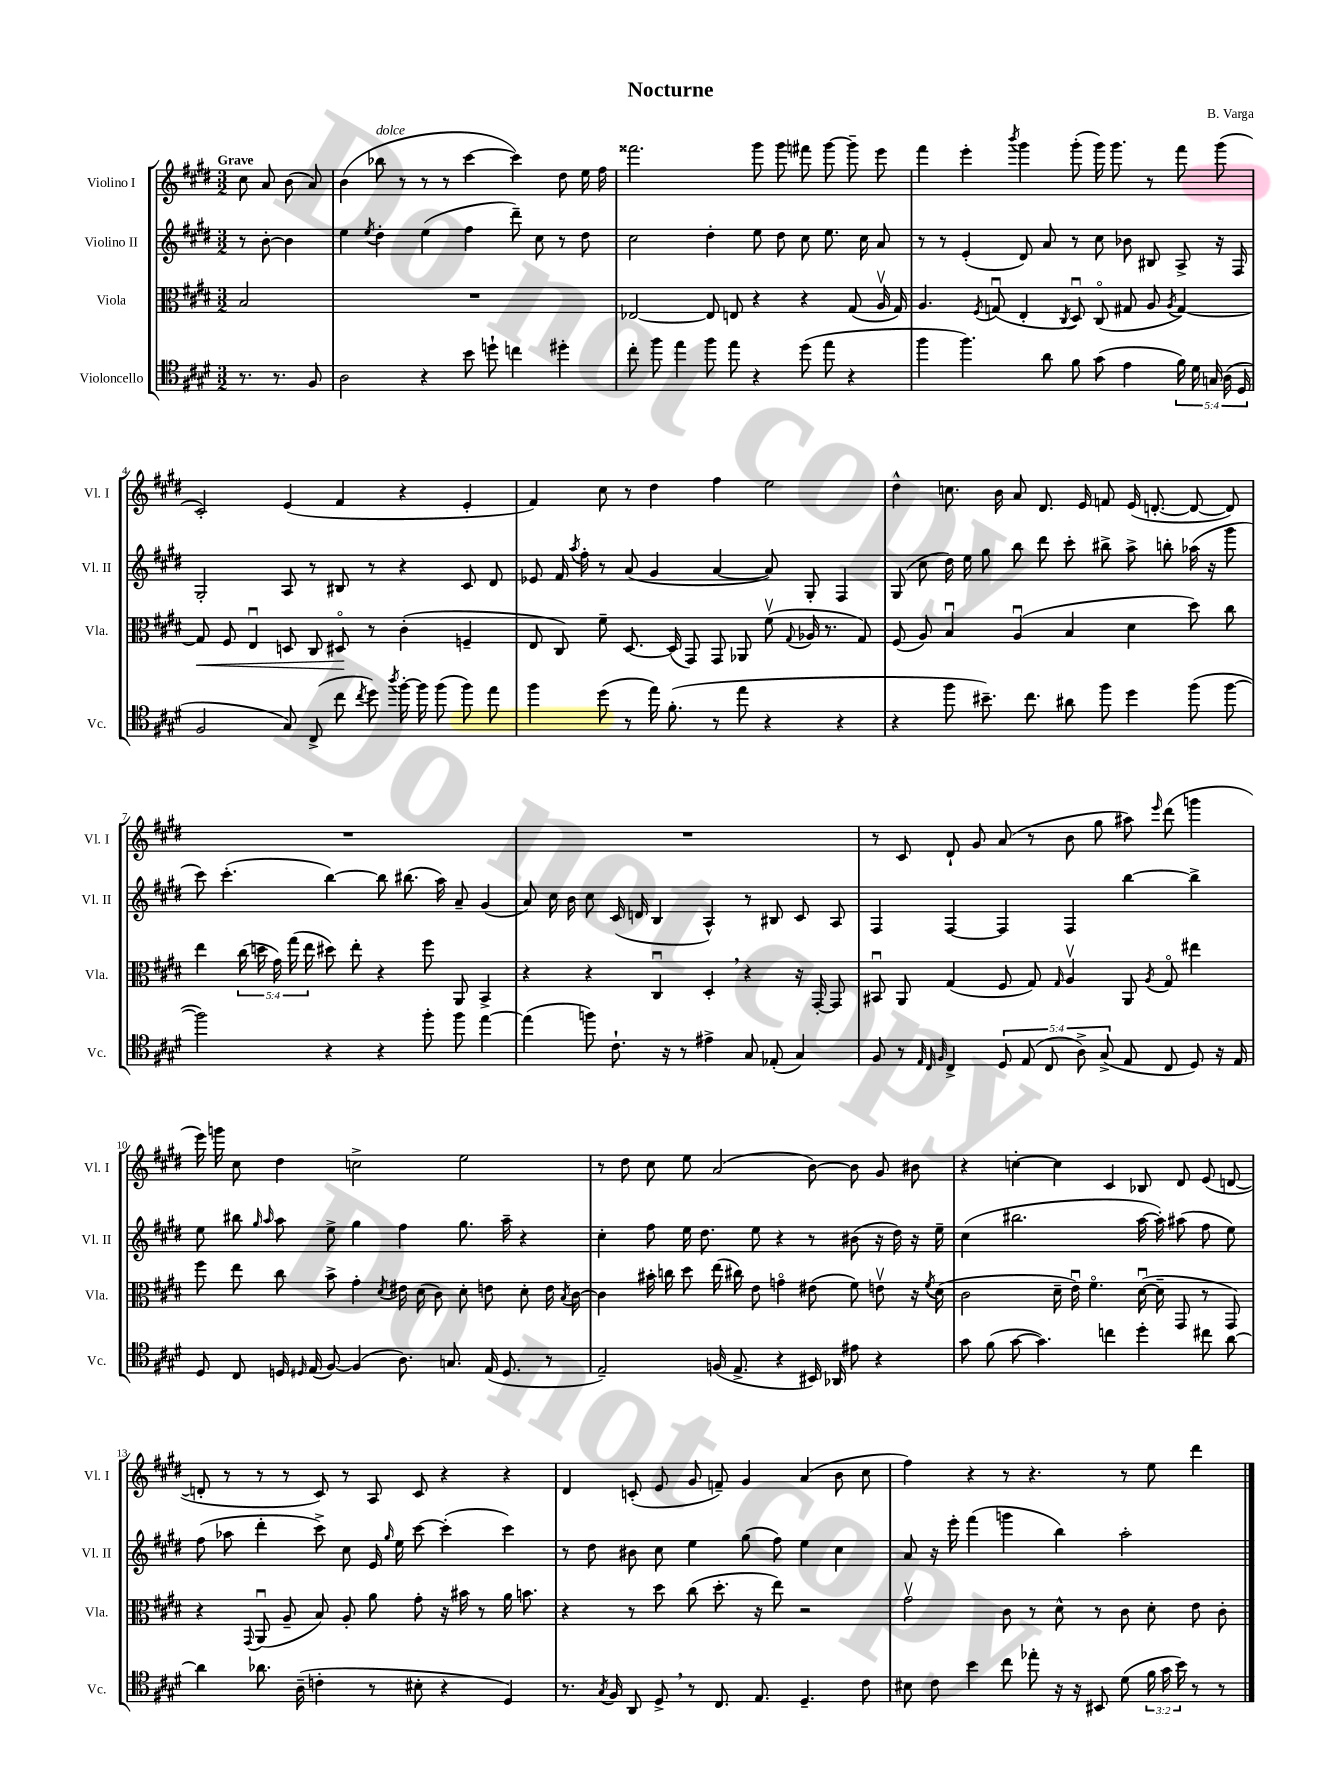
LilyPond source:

\header { title = "Nocturne" composer = "B. Varga" }
<<
\new StaffGroup <<
\new Staff = "s0" \with { instrumentName = "Violino I" shortInstrumentName = "Vl. I" } {
    \clef treble \key e \major \numericTimeSignature \time 3/2 \partial 2 \tempo "Grave"
    \autoBeamOff cis''8 a'8 b'8( a'8) |
    b'4( bes''8^\markup { \italic "dolce" } r8 r8 r8 cis'''4~ cis'''4) dis''8 e''16 fis''16 |
    fisis'''2. gis'''8 gis'''8 fis'''8 gis'''8~ gis'''8-- e'''8 |
    fis'''4 e'''4-. \acciaccatura { b'''8 } gis'''4 gis'''8-.( gis'''16) gis'''8. r8 fis'''8 gis'''8( |
    cis'2-.) e'4( fis'4 r4 e'4-. |
    fis'4) cis''8 r8 dis''4 fis''4 e''2 |
    dis''4-^ c''8. b'16 a'8 dis'8. e'16 f'8 e'16( d'8.~-. d'8~ d'8) |
    R1. |
    R1. |
    r8 cis'8 dis'8-! gis'8 a'8( r8 b'8 gis''8 ais''8) \grace { e'''16 } dis'''8( g'''4 |
    e'''16) g'''16 cis''8 dis''4 c''2-> e''2 |
    r8 dis''8 cis''8 e''8 a'2( b'8~) b'8 gis'8 bis'8 |
    r4 c''4~-. c''4 cis'4 bes8 dis'8 e'8( d'8~ |
    d'8-. r8 r8 r8 cis'8) r8 a8 cis'8 r4 r4 |
    dis'4 c'8-.( e'8 gis'8 f'8--) gis'4 a'4( b'8 cis''8 |
    fis''4) r4 r8 r4. r8 e''8 dis'''4 \bar "|." |
}
\new Staff = "s1" \with { instrumentName = "Violino II" shortInstrumentName = "Vl. II" } {
    \clef treble \key e \major \numericTimeSignature \time 3/2 \partial 2
    \autoBeamOff r8 b'8~-. b'4 |
    e''4 \acciaccatura { e''8 } dis''4-. e''4( fis''4 dis'''8--) cis''8 r8 dis''8 |
    cis''2 dis''4-. e''8 dis''8 cis''8 e''8. cis''16 a'8 |
    r8 r8 e'4-.( dis'8) a'8 r8 cis''8 bes'8 bis8 a8-> r16 fis16 |
    gis2-. a8 r8 bis8 r8 r4 cis'8 dis'8 |
    ees'8 fis'16 \acciaccatura { a''8 } fis''16-. r8 a'8( gis'4 a'4~ a'8) gis8-. fis4 |
    gis8( cis''8 dis''16) e''16 gis''8 b''8 dis'''8 cis'''8-. bis''8-> a''8-> b''8-. aes''16( r16 gis'''8 |
    cis'''8) cis'''4.-.( b''4~) b''8 bis''8.( a''16) a'8-- gis'4( |
    a'8) cis''16 b'16 cis''8 cis'16( d'16 b4 a4-^) r8 bis8 cis'8 a8 |
    fis4 fis4~ fis4 fis4 b''4~ b''4-> |
    e''8 bis''8 \grace { gis''16 a''16 } a''8 e''8-> gis''4 fis''4 gis''8. a''16-- r4 |
    cis''4-. fis''8 e''16 dis''8. e''8 r4 r8 bis'8( r16 dis''16) r16 e''16-- |
    cis''4( bis''2. a''16~ a''16-.) ais''8( fis''8 e''8) |
    fis''8( aes''8 dis'''4-. cis'''8->) cis''8 e'16 \grace { gis''16 } e''16 cis'''8~ cis'''4-.( cis'''4) |
    r8 dis''8 bis'8 cis''8 e''4 gis''8( fis''8) e''4 cis''4 |
    a'8 r16 e'''16-. fis'''4( g'''4 b''4) a''2-. \bar "|." |
}
\new Staff = "s2" \with { instrumentName = "Viola" shortInstrumentName = "Vla." } {
    \clef alto \key e \major \numericTimeSignature \time 3/2 \override Staff.TupletNumber.text = #tuplet-number::calc-fraction-text \partial 2
    \autoBeamOff b2 |
    R1. |
    ees2~ ees8 e8 r4 r4 gis8( a16\upbow gis16) |
    a4. \acciaccatura { fis8 } g8\downbow( e4-. \acciaccatura { cis8 } dis8\downbow) cis8\flageolet( gis8 a8 \acciaccatura { a8 } gis4~) |
    gis8\< fis8 e4\downbow d8 cis8 dis8\flageolet\! r8 cis'4-.( f4-- |
    e8 cis8) fis'8-- dis8.~ dis16( gis,8) gis,8 aes,8 fis'8\upbow( \appoggiatura { gis8 } aes16 r8. gis8) |
    fis8( a8) b4\downbow a4\downbow( b4 dis'4 dis''8) cis''8 |
    e''4 \tuplet 5/4 { cis''16( d''16 gis'16) gis''16( e''16 } dis''8) e''8-. r4 fis''8 a,8 b,4-> |
    r4 r4 cis4\downbow dis4-. \breathe r4 r16 gis,16~-. gis,8 |
    bis,8\downbow a,8 gis4( fis8 gis8) \grace { gis16 } a4\upbow a,8 \acciaccatura { a8 } gis8\flageolet eis''4 |
    fis''8 e''8 cis''8 b'8-> gis'4-. \acciaccatura { dis'8 } eis'16 dis'16( cis'8) dis'8-. e'8 dis'8-. e'16 \acciaccatura { b8 } cis'16~ |
    cis'4 bis'16-. c''16 dis''8 e''16( cis''16) e'8 g'4\flageolet eis'8( fis'8) e'8\upbow r16 \acciaccatura { fis'8 } dis'16( |
    cis'2 dis'16-- e'16\downbow) fis'4.\flageolet dis'16~\downbow( dis'16-- gis,8 r8 gis,8) |
    r4 \appoggiatura { gis,8 } a,8\downbow( a8-- b8) a8-. a'8 gis'8-. r16 bis'16 r8 a'16 b'8. |
    r4 r8 dis''8 cis''8( dis''8.-. r16 e''8) r2 |
    gis'2\upbow cis'8 r8 dis'8-^ r8 cis'8 dis'8-. e'8 cis'8-. \bar "|." |
}
\new Staff = "s3" \with { instrumentName = "Violoncello" shortInstrumentName = "Vc." } {
    \clef tenor \key e \major \numericTimeSignature \time 3/2 \override Staff.TupletNumber.text = #tuplet-number::calc-fraction-text \partial 2
    \autoBeamOff r8. r8. fis8 |
    a2 r4 b'8 d''8-! c''4 dis''4-. |
    cis''8-. fis''8 e''4 fis''8 e''8 r4 dis''8( e''8 r4 |
    fis''4 fis''4.) a'8 fis'8 gis'8( e'4 \tuplet 5/4 { fis'16) dis'16 g16 a16( dis16 } |
    fis2 gis8) cis8->( cis''8 \acciaccatura { cis''8 } dis''8) \acciaccatura { a''8 } fis''16~-. fis''16 fis''8( fis''8) e''8 |
    fis''4 dis''8( r8 e''16) fis'8.-.( r8 e''8 r4 r4 |
    r4 fis''8 bis'8.--) cis''8. ais'8 fis''8 dis''4 fis''8( fis''8~ |
    fis''2) r4 r4 fis''8-. fis''8 e''4~ |
    e''4( f''8) cis'8.-! r16 r8 eis'4-> gis8 ees8-.( gis4) |
    fis8 r8 \grace { e32 cis32 fis32 } cis4-> \tuplet 5/4 { dis8 e8( cis8 a8->) gis8->( } e8 cis8 dis8) r16 e16 |
    dis8 cis8 d16 \grace { dis16 } e16( fis8~) fis4( a8.) g8. e16( dis8. r8 |
    e2--) f16( e8.-> r4 bis,16) aes,16 eis'8 r4 |
    gis'8 fis'8( gis'8~ gis'4.) c''4 dis''4-. cis''8 a'8~ |
    a'4 aes'8. a16--( c'4-. r8 bis8-. r4 dis4) |
    r8. \acciaccatura { gis8 } fis16 a,8 dis8-> \breathe r8 cis8. e8. dis4.-- cis'8 |
    bis8 cis'8 b'4 cis''8 ees''8-. r16 r16 bis,8 dis'8( \tuplet 3/2 { fis'16 gis'16 b'16) } r8 r8 \bar "|." |
}
>>
>>
